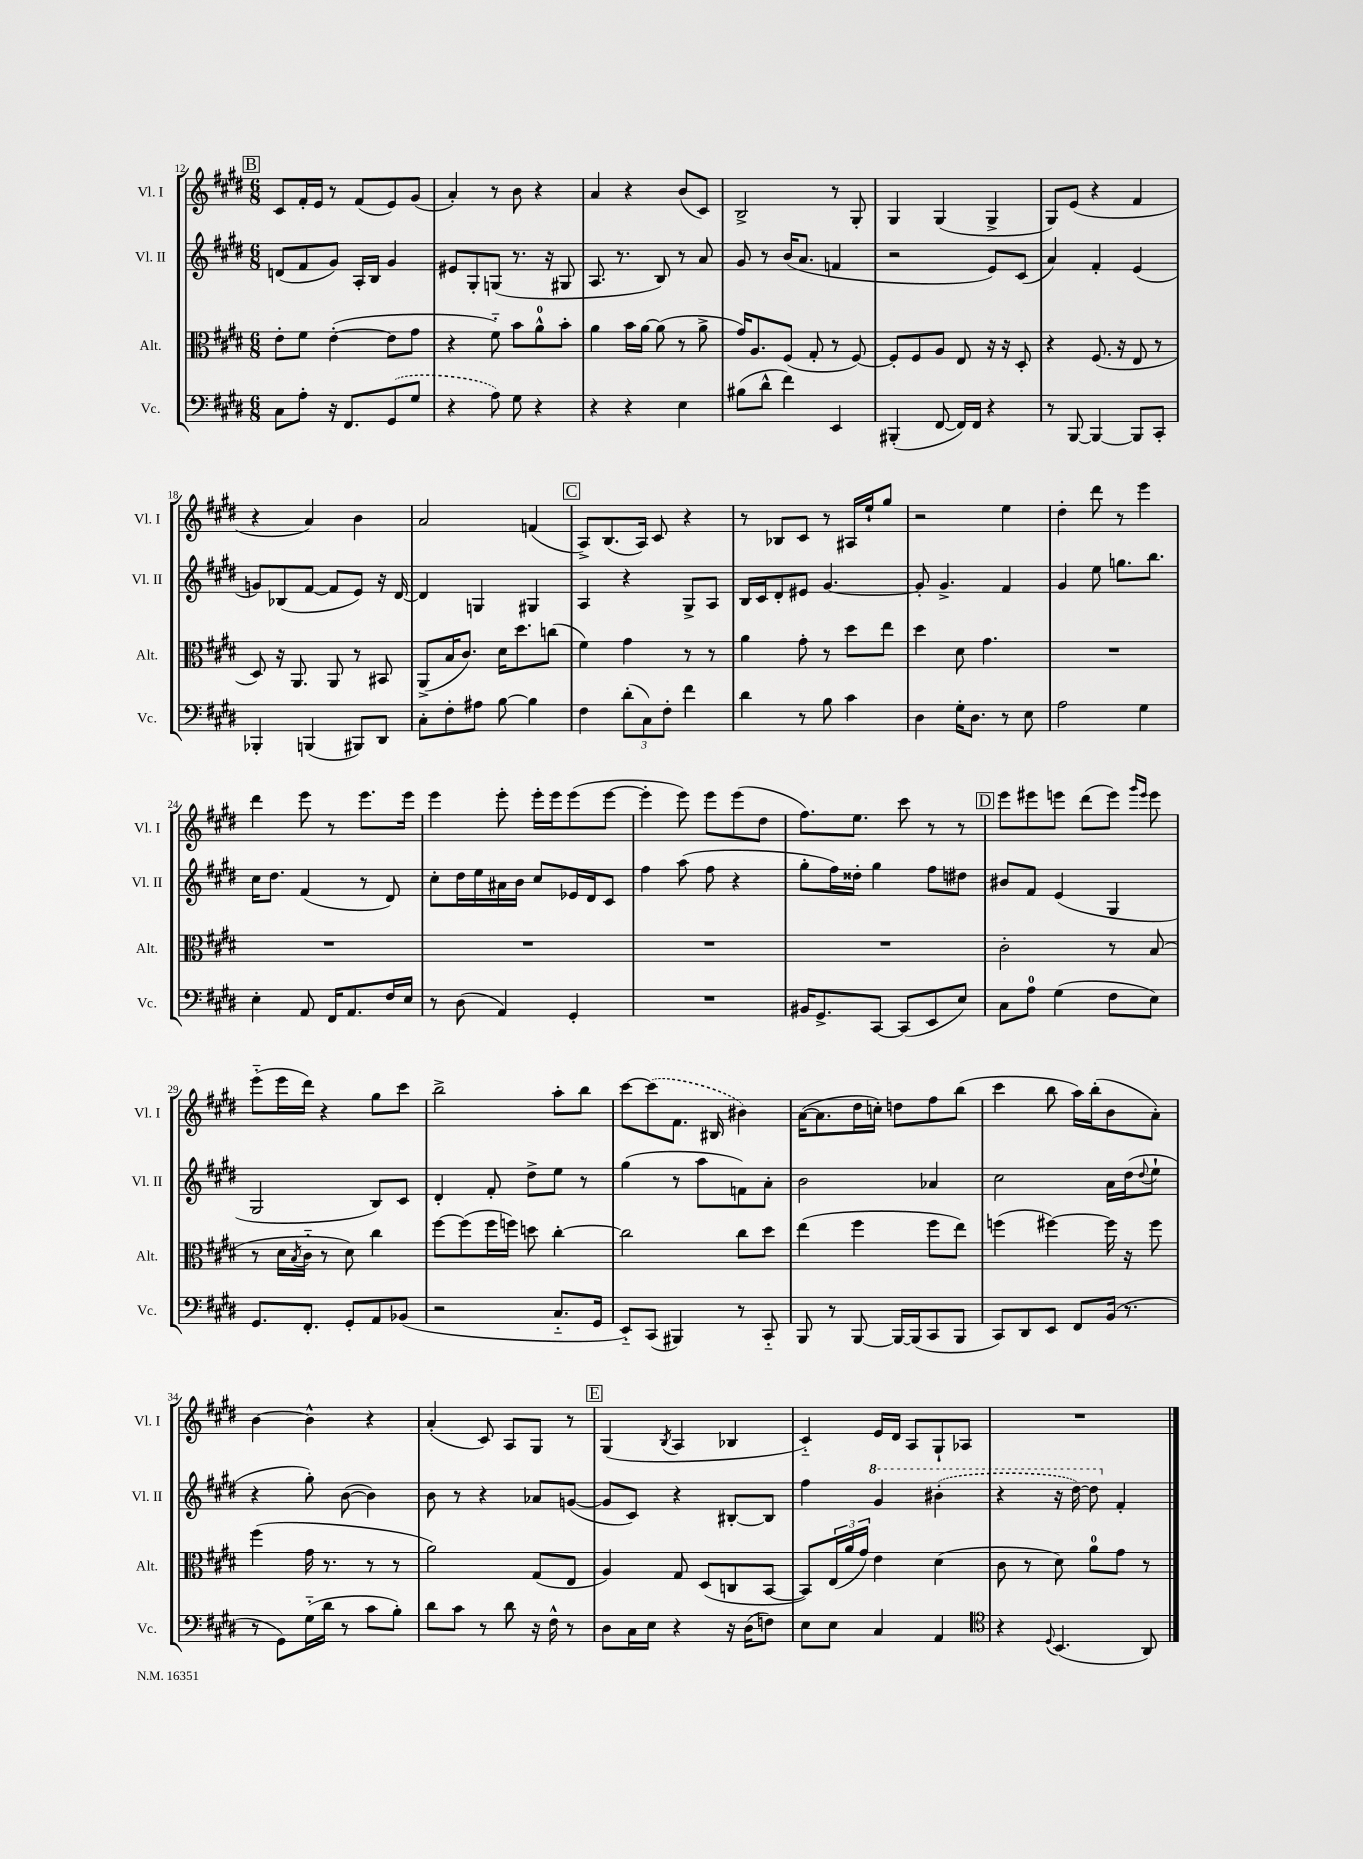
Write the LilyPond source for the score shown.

<<
\new StaffGroup <<
\new Staff = "s0" \with { instrumentName = "Vl. I" shortInstrumentName = "Vl. I" } {
    \clef treble \key e \major \numericTimeSignature \time 6/8
    \mark \markup { \box "B" } cis'8 fis'16-. e'16 r8 fis'8( e'8) gis'8( |
    a'4-.) r8 b'8 r4 |
    a'4 r4 b'8( cis'8) |
    b2-> r8 gis8-. |
    gis4 gis4( gis4-> |
    gis8) e'8( r4 fis'4 |
    r4 a'4) b'4 |
    a'2 f'4( |
    \mark \markup { \box "C" } a8->) b8.( a16) cis'8 r4 |
    r8 bes8 cis'8 r8 ais16 e''16-! gis''8 |
    r2 e''4 |
    dis''4-. dis'''8 r8 e'''4 |
    dis'''4 e'''8 r8 e'''8. e'''16 |
    e'''4 e'''8-. e'''16-. e'''16 e'''8( e'''8~ |
    e'''4-. e'''8) e'''8 e'''8( dis''8 |
    fis''8.) e''8. cis'''8 r8 r8 |
    \mark \markup { \box "D" } e'''8 eis'''8 e'''8 dis'''8( e'''8) \grace { gis'''16 e'''16 } e'''8 |
    e'''8-_( e'''16 dis'''16) r4 gis''8 cis'''8 |
    b''2-> a''8-. b''8 |
    cis'''8~ \once \slurDashed cis'''8( fis'8. bis16 bis'4) |
    a'16~( a'8. dis''16 c''16-.) d''8 fis''8 b''8( |
    cis'''4 b''8 a''16) b''16-.( b'8 a'8-.) |
    b'4~ b'4-^ r4 |
    a'4-.( cis'8) a8 gis8 r8 |
    \mark \markup { \box "E" } gis4( \acciaccatura { b8 } a4 bes4 |
    cis'4-_) e'16 dis'16 a8 gis8-! aes8 |
    R2. \bar "|." |
}
\new Staff = "s1" \with { instrumentName = "Vl. II" shortInstrumentName = "Vl. II" } {
    \clef treble \key e \major \numericTimeSignature \time 6/8
    \mark \markup { \box "B" } d'8( fis'8 gis'8) a16-. b16 gis'4 |
    eis'8 gis8-. g8( r8. r16 gis8 |
    a8. r8. b8) r8 a'8 |
    gis'8 r8 b'16( a'8. f'4 |
    r2 e'8) cis'8( |
    a'4) fis'4-. e'4( |
    g'8) bes8( fis'8~ fis'8 e'8) r16 dis'16~ |
    dis'4 g4 gis4 |
    \mark \markup { \box "C" } a4 r4 gis8-> a8 |
    b16 cis'16 dis'8-. eis'8 gis'4.~ |
    gis'8-. gis'4.-> fis'4 |
    gis'4 e''8 g''8. b''8. |
    cis''16 dis''8. fis'4( r8 dis'8) |
    cis''8-. dis''16 e''16 ais'16 b'16 cis''8 ees'16 dis'16 cis'8 |
    fis''4 a''8( fis''8 r4 |
    gis''8-. fis''16) disis''16-. gis''4 fis''8 dis''8 |
    \mark \markup { \box "D" } bis'8 fis'8 e'4( gis4 |
    gis2 b8) cis'8 |
    dis'4-. fis'8-. dis''8-> e''8 r8 |
    gis''4( r8 a''8 f'8) a'8-. |
    b'2 aes'4 |
    cis''2 a'16 dis''16( \appoggiatura { dis''8 } e''8-! |
    r4 gis''8-.) b'8~( b'4) |
    b'8 r8 r4 aes'8 g'8~( |
    \mark \markup { \box "E" } g'8 cis'8) r4 bis8~-. bis8 |
    fis''4 \ottava #1 gis''4 \once \slurDashed bis''4-.( |
    r4 r16 dis'''16~) dis'''8 \ottava #0 fis'4-. \bar "|." |
}
\new Staff = "s2" \with { instrumentName = "Alt." shortInstrumentName = "Alt." } {
    \clef alto \key e \major \numericTimeSignature \time 6/8
    \mark \markup { \box "B" } e'8-. fis'8 e'4~-.( e'8 gis'8 |
    r4 fis'8-_) b'8 a'8-0-^ b'8-. |
    a'4 b'16 a'16~ a'8( r8 a'8-> |
    gis'16) a8. fis8( gis8-. r8 fis8~) |
    fis8-. fis8 a8 e8 r16 r16 dis8-. |
    r4 fis8.( r16 e8 r8 |
    dis8) r16 a,8. a,8 r8 bis,8 |
    a,8->( b16 cis'8.) dis'16 dis''8. c''8( |
    \mark \markup { \box "C" } fis'4) gis'4 r8 r8 |
    a'4 gis'8-. r8 dis''8 e''8 |
    dis''4 dis'8 gis'4. |
    R2. |
    R2. |
    R2. |
    R2. |
    R2. |
    \mark \markup { \box "D" } cis'2-. r8 b8( |
    r8 dis'16 \acciaccatura { b8 } cis'16-_ r8 dis'8) cis''4 |
    fis''8~ fis''8( fis''16 f''16) d''8 cis''4~-. |
    cis''2 cis''8 dis''8 |
    e''4( fis''4 fis''8 e''8) |
    f''4( fis''4~) fis''16 r16 fis''8 |
    fis''4( gis'16 r8. r8 r8 |
    a'2) gis8( e8 |
    \mark \markup { \box "E" } a4) gis8 dis8( c8 b,8~ |
    b,8) \tuplet 3/2 { e16( a'16 gis'16) } e'4 dis'4( |
    cis'8 r8 dis'8) a'8-0 gis'8 r8 \bar "|." |
}
\new Staff = "s3" \with { instrumentName = "Vc." shortInstrumentName = "Vc." } {
    \clef bass \key e \major \numericTimeSignature \time 6/8
    \mark \markup { \box "B" } cis8 a8-. r16 fis,8. \once \slurDashed gis,8( gis8 |
    r4 a8) gis8 r4 |
    r4 r4 e4 |
    bis8( dis'8-^ fis'4) e,4 |
    bis,,4-.( fis,8~ fis,16) fis,16 r4 |
    r8 b,,8~ b,,4~ b,,8 cis,8-. |
    bes,,4-. b,,4( bis,,8) dis,8 |
    cis8-. fis8-. ais8 b8~ b4 |
    \mark \markup { \box "C" } fis4 \tuplet 3/2 { dis'8-.( cis8) fis8-. } fis'4 |
    dis'4 r8 b8 cis'4 |
    dis4 gis16-. dis8. r8 e8 |
    a2 gis4 |
    e4-. a,8 fis,16 a,8. fis16 e16 |
    r8 dis8( a,4) gis,4-. |
    R2. |
    bis,16 gis,8.-> cis,8~ cis,8( e,8 e8) |
    \mark \markup { \box "D" } cis8 a8-0 gis4( fis8 e8) |
    gis,8. fis,8.-. gis,8-. a,8 bes,8( |
    r2 cis8.-_ gis,16 |
    e,8-_) cis,8( bis,,4) r8 cis,8-_ |
    b,,8 r8 b,,8~ b,,16~ b,,16( cis,8 b,,8 |
    cis,8) dis,8 e,8 fis,8 b,16( r8. |
    r8 gis,8) gis16-_( dis'16 r8 cis'8 b8-.) |
    dis'8 cis'8 r8 dis'8 r16 fis16-^ r8 |
    \mark \markup { \box "E" } dis8 cis16 e16 r4 r16 dis16( f8) |
    e8 e8 cis4 a,4 |
    \clef tenor r4 \appoggiatura { dis8 } b,4.( a,8) \bar "|." |
}
>>
>>
\layout { \context { \Score currentBarNumber = #12 } }
